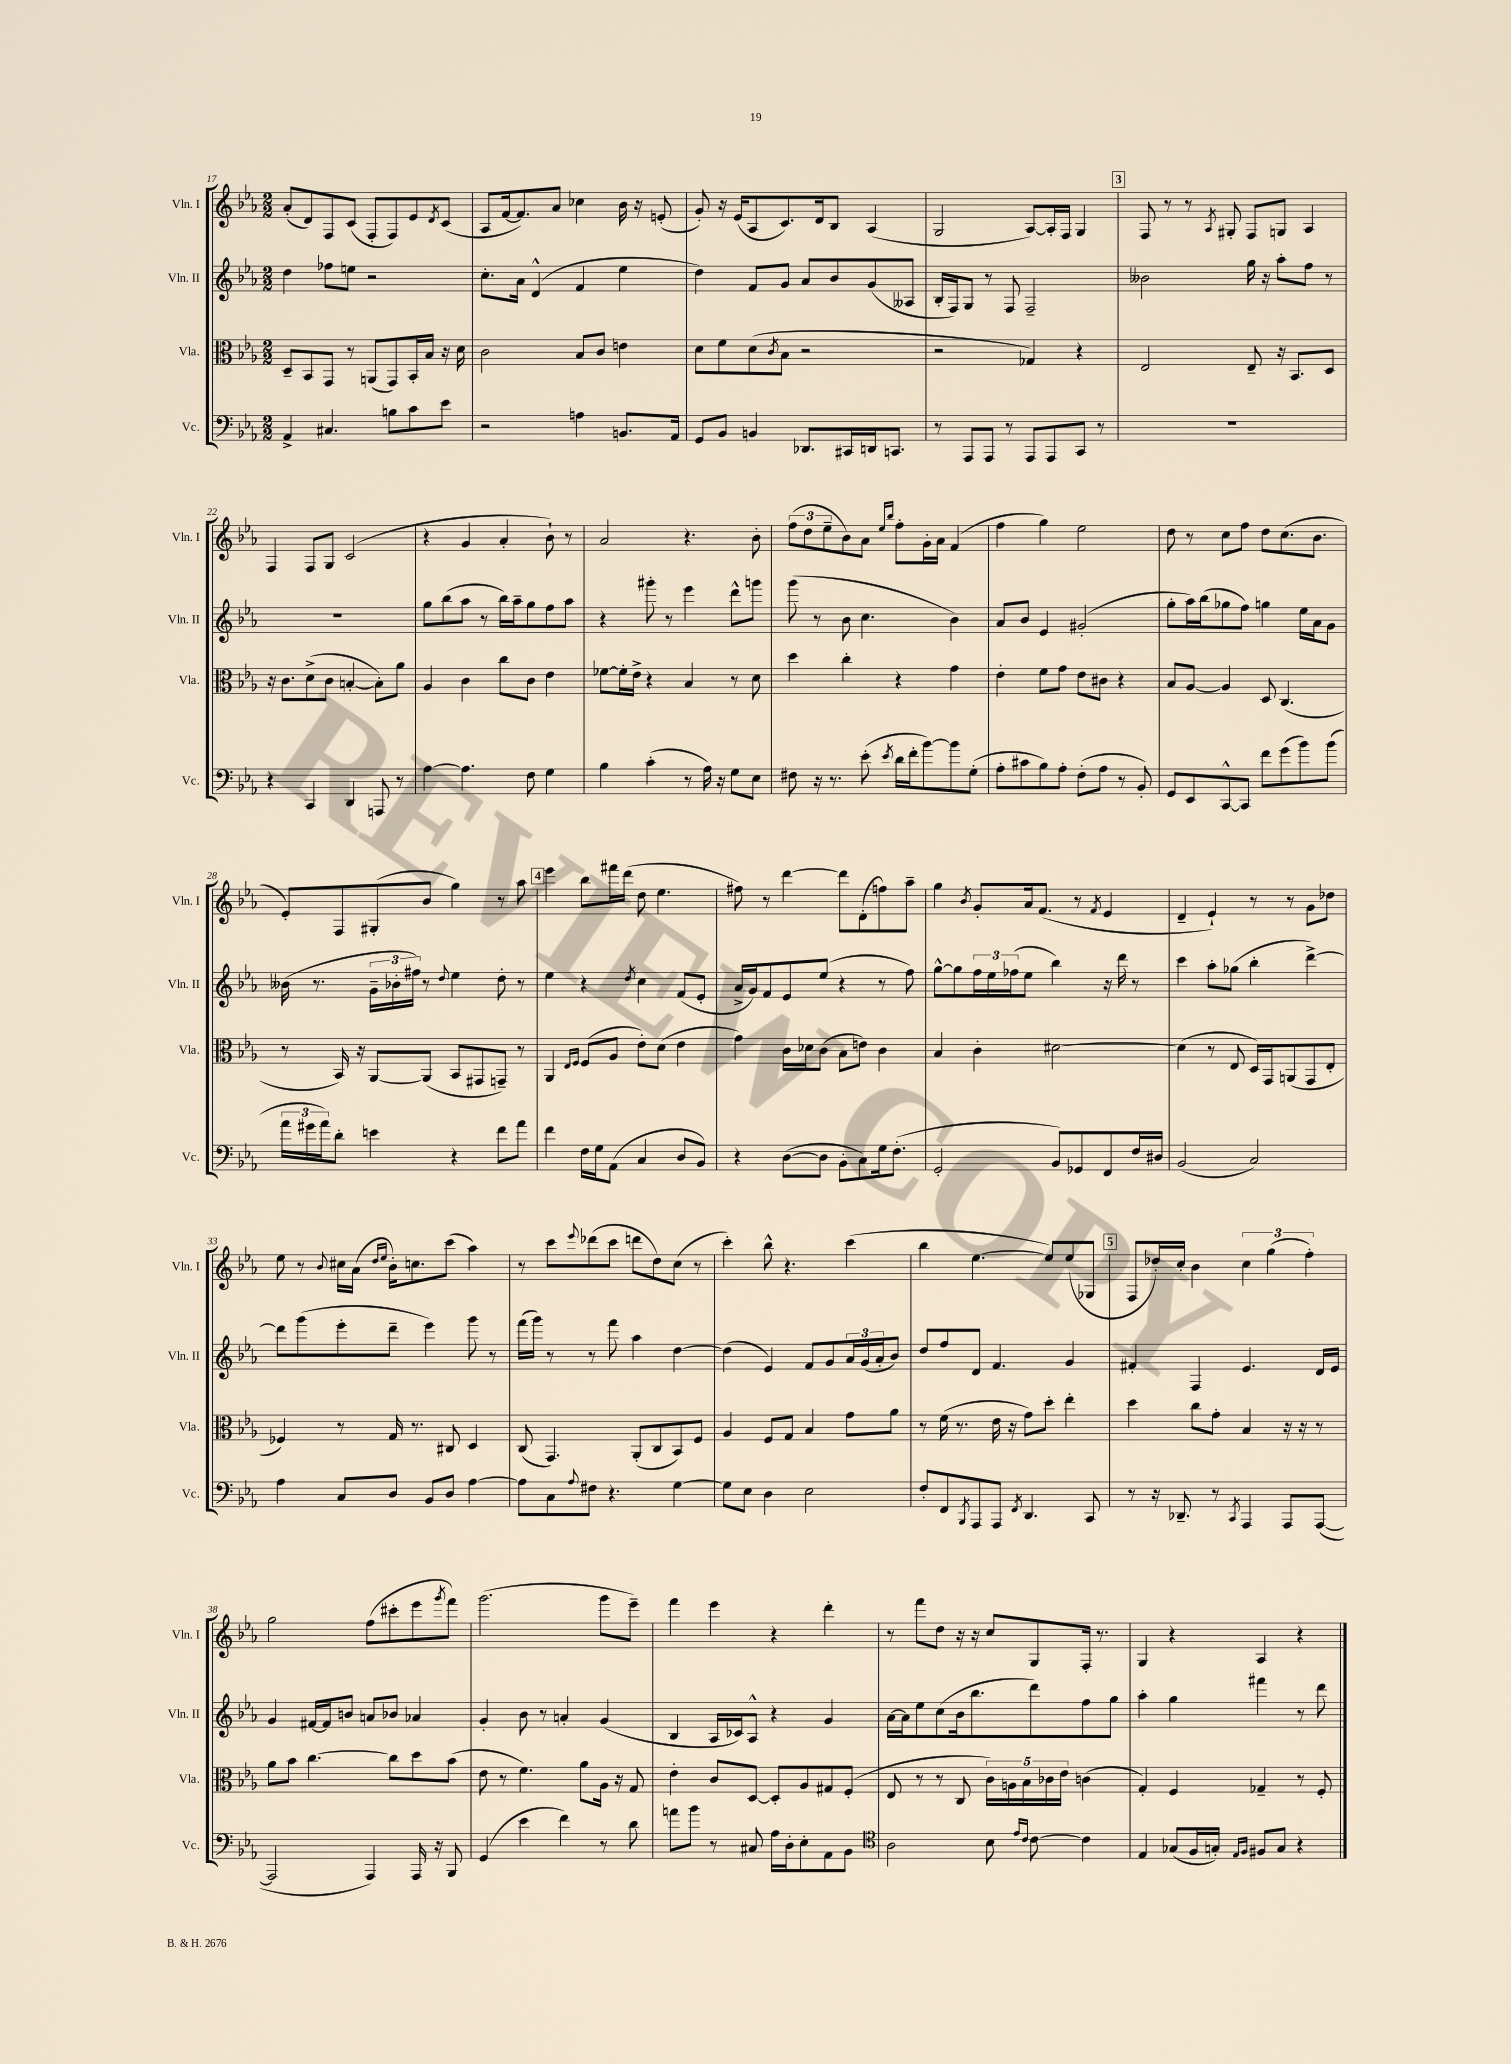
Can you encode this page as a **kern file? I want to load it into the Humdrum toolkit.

**kern	**kern	**kern	**kern
*staff4	*staff3	*staff2	*staff1
*clefF4	*clefC3	*clefG2	*clefG2
*k[b-e-a-]	*k[b-e-a-]	*k[b-e-a-]	*k[b-e-a-]
*M2/2	*M2/2	*M2/2	*M2/2
4AA-^	8D~	4dd	(8a-'
.	8BB-	.	8d)
4.C#	8GG	8ff-	8F
.	8r	8ee	(8c
.	(8AA	2r	8F'
8B	8GG)	.	8F)
8c	16BB-'	.	8e-
.	16B-	.	.
.	.	.	8qd
8e-	16r	.	(8c
.	16d	.	.
=	=	=	=
2r	2c	8.cc'	8A-
.	.	.	[16f
.	.	16a-	8.f])
.	.	(4d^^	.
.	.	.	8a-
4A	8B-	4f	4cc-
.	8c	.	.
8.BB	4e	4ee-	16b-
.	.	.	16r
.	.	.	(8e'
16AA-	.	.	.
=	=	=	=
8GG	8d	4dd)	8g')
8BB-	8f	.	16r
.	.	.	(16e-
4BB	(8d	8f	8A-
.	8qc	.	.
.	8B-	8g	8.c)
8.DD-	2r	8a-	.
.	.	.	16d
.	.	8b-	8B-
16CC#	.	.	.
16DD	.	(8g	(4A-
8.CC	.	.	.
.	.	8A--	.
=	=	=	=
8r	2r	16B-'	2G
.	.	16F)	.
8AAA-	.	8G	.
8AAA-	.	8r	.
8r	.	8F	.
8AAA-	4G-)	2F~	[8A-)
8AAA-	.	.	16A-']
.	.	.	16F
8CC	4r	.	4G
8r	.	.	.
=	=	=	=
1r	2E-	2b--	8F
.	.	.	8r
.	.	.	8r
.	.	.	8qA-
.	.	.	8G#'
.	8E-~	16gg	8F
.	.	16r	.
.	16r	8aa-'	8G
.	8.BB-	.	.
.	.	8ff	4A-
.	8D	8r	.
=	=	=	=
4r	16r	1r	4F
.	8.c	.	.
4CC	(8d^	.	8F
.	8c	.	8G
4DD	[4B'	.	(2c
8AAA	8B'])	.	.
8r	8a-	.	.
=	=	=	=
[4A-	4A-	8gg	4r
.	.	(8bb-	.
4.A-]	4c	8aa-	4g
.	.	8r	.
.	8cc	16bb-)	4a-'
.	.	16aa-~	.
8F	8c	8gg	.
4G	4e-	8ff	8b-`)
.	.	8aa-	8r
=	=	=	=
4B-	[8f-	4r	2a-
.	16f-']	.	.
.	16e-^	.	.
(4c'	4r	8ggg#'	.
.	.	8r	.
8r	4B-	4eee-	4.r
16A-)	.	.	.
16r	.	.	.
8G	8r	8ddd^^	.
8E-	8d	8ggg	8b-'
=	=	=	=
8F#	4dd	(8ggg	(12ff
.	.	.	12dd
16r	.	8r	.
.	.	.	12ee-~
8.r	.	.	.
.	4cc'	8b-	8b-)
(8e-'	.	4.cc	8a-
.	.	.	16qqee-
8qe-	.	.	16qqbb-
16d	4r	.	8ff'
16f'	.	.	.
[8b-)	.	.	16g'
.	.	.	16a-
8b-]	4g	4b-)	(4f
(8G'	.	.	.
=	=	=	=
8A-'	4e-'	8a-	4ff
8c#	.	8b-	.
8B-)	8f	4e-	4gg)
8A-'	8g	.	.
(8F'	8e-	(2g#'	2ee-
8A-	8c#	.	.
8r	4r	.	.
8BB-')	.	.	.
=	=	=	=
8GG	8B-	8gg'	8dd
8EE-	[8A-	16aa-)	8r
.	.	(16bb-	.
[8CC^^	4A-]	8gg-	8cc
8CC]	.	8ff)	8ff
8f	8D	4gg	8dd
(8g	(4.C	.	(8.cc
8b-)	.	16ee-	.
.	.	16a-	8.b-
(8b-	.	8g	.
=	=	=	=
24a-	8r	(16b--	8e-')
24g#	.	.	.
.	.	8.r	.
24a-)	.	.	.
8d'	16BB-)	.	8F
.	16r	.	.
4e	[8AA-	24g~	(8G#'
.	.	24b-'	.
.	.	24ff#)	.
.	(8AA-]	8r	8b-
.	.	8qqdd	.
4r	8BB-	4ee-	4gg)
.	8GG#	.	.
8f	8GG~)	8dd'	8r
8a-	8r	8r	8aa-
=	=	=	=
4f	4AA-	4ee-	4eee-
.	16qqE-	.	.
.	16qqF	.	.
16F	(8F	4r	8bb-
16G	.	.	.
(8AA-	8A-	.	16fff#
.	.	.	(16ddd
.	.	8qdd	.
4C	8e-')	4cc	8dd
.	(8d	.	4.ee-
8D	4e-	(8f	.
8BB-)	.	8e-'	.
=	=	=	=
4r	4g)	16a-^	8ff#)
.	.	16g)	.
.	.	8f	8r
([8D	16c	8e-	[4ddd
.	16d-	.	.
8D]	(8c	(8ee-	.
8BB-'	8B-	4r	8ddd]
8C)	8e)	.	(8d'
16G	4c	8r	8ff)
(8.F'	.	.	.
.	.	8ff)	8aa-~
=	=	=	=
2GG'	4B-	[8gg^^	4gg
.	.	8gg]	.
.	.	.	8qb-
.	4c'	24ff	8g'
.	.	24ee-	.
.	.	(24ff-	.
.	.	8ee-	16a-
.	.	.	(8.f
8BB-)	[2d#	4bb-)	.
8GG-	.	.	8r
.	.	.	8qf
8FF	.	16r	4e-
.	.	16ddd	.
16F	.	8r	.
16D#	.	.	.
=	=	=	=
(2BB-	(4d#]	4ccc	4d~
.	8r	8aa-'	4e-`)
.	8E-	(8gg-	.
2C)	16D)	4bb-'	8r
.	16GG	.	.
.	(8AA	.	8r
.	8GG	[4ddd^)	8g
.	8E-'	.	8dd-
=	=	=	=
4A-	4F-)	8ddd]	8ee-
.	.	(8ggg	8r
.	.	.	8qqb-
8C	8r	8eee-'	16cc#
.	.	.	(16a-
.	.	.	16qqdd
.	.	.	16qqee-
8D	16G	8ddd~	16b-')
.	8.r	.	8.cc
8BB-	.	4eee-)	.
8D	8C#	.	(8ccc
[4A-	4D	8ggg	4aa-)
.	.	8r	.
=	=	=	=
8A-]	(8C	(16fff	8r
.	.	16ggg)	.
8C	4.GG)	8r	8ccc
8qqA-	.	.	8qqeee-
8F#	.	8r	(8ddd-
4.r	.	8fff	8ccc
.	(8AA-'	4aa-	8ddd
.	8C	.	8dd)
[4G	8BB-)	[4dd	(8cc
.	8F	.	8r
=	=	=	=
8G]	4A-	(4dd]	4ccc')
8E-	.	.	.
4D	8F	4e-)	8bb-^^
.	8G	.	4.r
2E-	4B-	8f	.
.	.	8g	.
.	8g	24a-	(4ccc
.	.	(24g	.
.	.	24a-'	.
.	8a-	8b-)	.
=	=	=	=
8F'	8r	8dd	4bb-
8FF	(16f	8ff	.
.	8.r	.	.
8qBBB-	.	.	.
8AAA-	.	8d	[4.ee-
8AAA-	16e-	4.f	.
.	16r	.	.
8qFF	.	.	.
4.DD	8g)	.	.
.	8dd'	.	8ee-])
.	4ee-'	4g	(8ee-
8CC	.	.	8G-
=	=	=	=
8r	4dd	4f#'	8F
16r	.	.	16dd-')
8.DD-~	.	.	16cc'
.	8cc	4F	4b-
8r	8g'	.	.
8qCC	.	.	.
4AAA-	4B-	4.e-	6cc
.	.	.	(6gg
8AAA-	16r	.	.
.	16r	.	.
.	.	.	6ff')
([8AAA-	8r	16d	.
.	.	16e-	.
=	=	=	=
2AAA-]	8a-	4g	2gg
.	8b-	.	.
.	[4.cc	[16f#	.
.	.	16f#]	.
.	.	8b	.
4AAA-)	.	8a	(8ff
.	8cc]	8b-	8ccc#'
16AAA-	8dd	4a-	8eee-
16r	.	.	.
.	.	.	8qggg
8BBB-	(8b-	.	8fff)
=	=	=	=
(4GG	8e-	4g'	(2.ggg
.	8r	.	.
4e-	4.f)	8b-	.
.	.	8r	.
4f)	.	4a'	.
.	8a-	.	.
8r	16A-	(4g	8ggg
.	16r	.	.
8d	8G	.	8eee-~)
=	=	=	=
8a	4e-'	4B-	4fff
8b-	.	.	.
8r	8c	16A-	4eee-
.	.	16c-)	.
8C#	[8D	8A-^^	.
16A-	8D']	4r	4r
16D'	.	.	.
8E-'	8A-	.	.
8AA-	8G#	4g	4ddd'
8BB-	(8F'	.	.
=	=	=	=
*clefC4	*	*	*
2A-	8E-	[16a-	8r
.	.	16a-]	.
.	8r	8ee-	8fff
.	8r	(8cc	8dd
.	8C	16b-	16r
.	.	8.bb-	16r
8B-	20c)	.	8cc
.	20A	.	.
.	20B-	.	.
16qqe-	.	.	.
16qqc	.	.	.
[8c	.	8ddd)	8G
.	20c-	.	.
.	20e-	.	.
4c]	(4c	8ff	16F'
.	.	.	8.r
.	.	8gg	.
=	=	=	=
4E-	4G')	4aa-'	4G
(8G-	4F	4gg	4r
16F	.	.	.
16G')	.	.	.
16qqE-	.	.	.
16qqF	.	.	.
8F#	4G-~	4fff#	4A-
8G	.	.	.
4r	8r	8r	4r
.	8F'	8ddd	.
==	==	==	==
*-	*-	*-	*-
